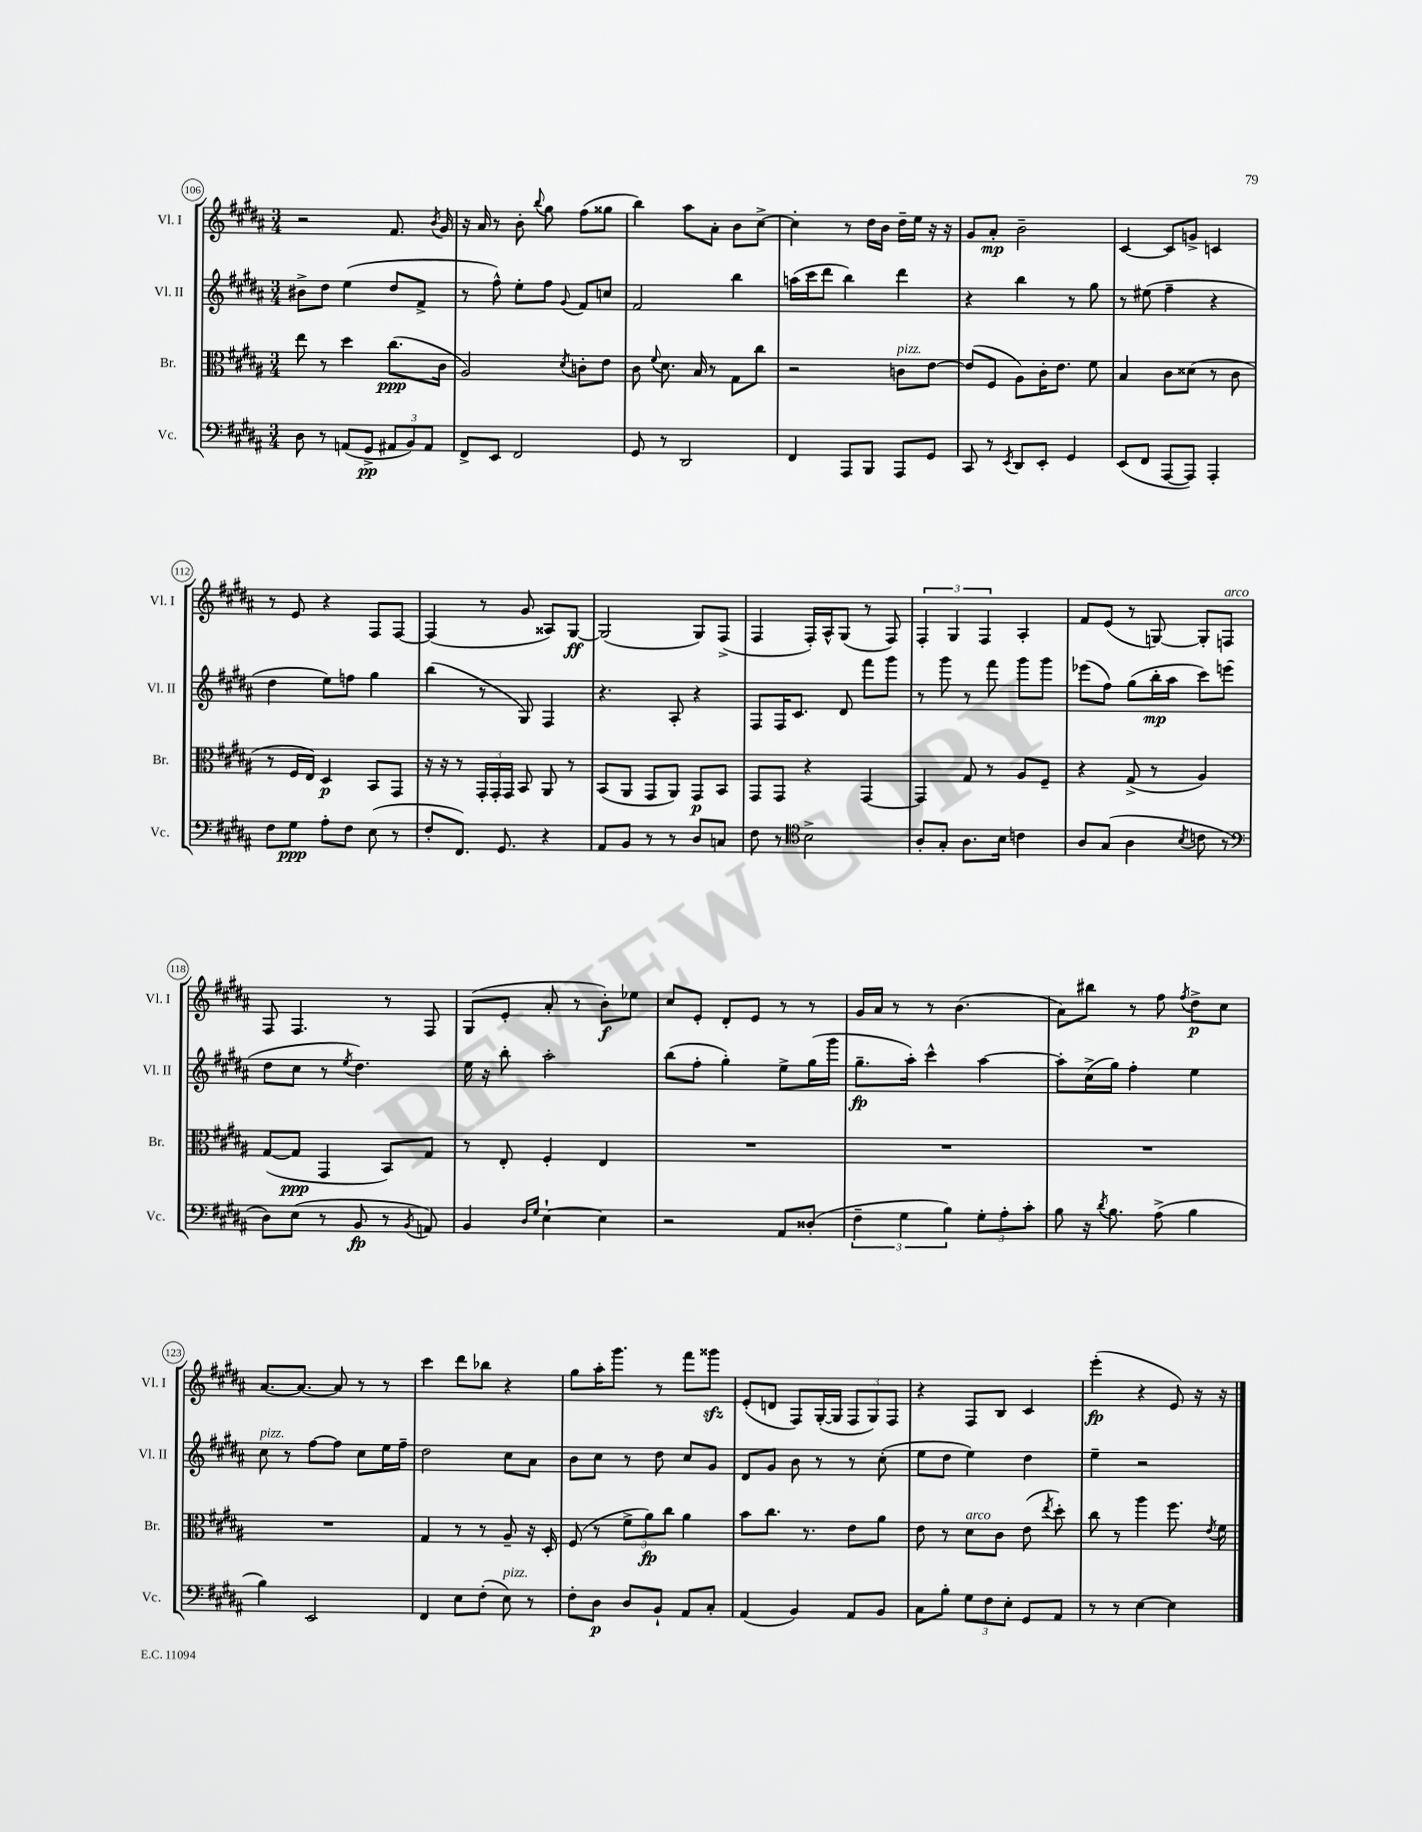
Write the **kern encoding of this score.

**kern	**dynam	**kern	**dynam	**kern	**dynam	**kern	**dynam
*part4	*part4	*part3	*part3	*part2	*part2	*part1	*part1
*staff4	*staff4	*staff3	*staff3	*staff2	*staff2	*staff1	*staff1
*I"Vc.	*	*I"Br.	*	*I"Vl. II	*	*I"Vl. I	*
*I'Vc.	*	*I'Br.	*	*I'Vl. II	*	*I'Vl. I	*
*clefF4	*	*clefC3	*	*clefG2	*	*clefG2	*
*k[f#c#g#d#a#]	*	*k[f#c#g#d#a#]	*	*k[f#c#g#d#a#]	*	*k[f#c#g#d#a#]	*
*M3/4	*	*M3/4	*	*M3/4	*	*M3/4	*
=106	=106	=106	=106	=106	=106	=106	=106
8D#\	.	8ee\	.	8b#X^\L	.	2r	.
8r	.	8r	.	8dd#\J	.	.	.
(8AAn/L	.	4dd#\	.	(4ee\	.	.	.
8GG#^/J	pp	.	.	.	.	.	.
12AA#X/L	.	(8.cc#\L	ppp	8dd#/L	.	8.f#/	.
12BB/)	.	.	.	.	.	.	.
.	.	.	.	8f#^/J	.	.	.
12AA#/J	.	.	.	.	.	.	.
.	.	.	.	.	.	8qb/	.
.	.	16c#\Jk	.	.	.	16g#/	.
=107	=107	=107	=107	=107	=107	=107	=107
8FF#^/L	.	2A#/)	.	8r	.	16r	.
.	.	.	.	.	.	16a#/	.
8EE/J	.	.	.	8ff#^^\)	.	8r	.
2FF#/	.	.	.	8ee'\L	.	8b'\	.
.	.	.	.	.	.	8qqbb/	.
.	.	.	.	8ff#\J	.	8gg#\	.
.	.	8qd#/	.	8qqg#/	.	.	.
.	.	8cn'\L	.	8f#/L	.	(8ff#\L	.
.	.	8e\J	.	8ccn/J	.	8gg##X\J	.
=108	=108	=108	=108	=108	=108	=108	=108
8GG#/	.	8c#\	.	2f#/	.	4bb\)	.
.	.	8qqf#/	.	.	.	.	.
8r	.	8.d#\	.	.	.	.	.
2DD#/	.	.	.	.	.	8aa#\L	.
.	.	16B/	.	.	.	.	.
.	.	8r	.	.	.	8a#'\J	.
.	.	8G#\L	.	4bb\	.	8b\L	.
.	.	8cc#\J	.	.	.	[8cc#^\J	.
=109	=109	=109	=109	=109	=109	=109	=109
4FF#/	.	2r	.	(16aan\LL	.	4cc#'\]	.
.	.	.	.	16ccc#\J	.	.	.
.	.	.	.	8ddd#\J	.	.	.
8AAA#/L	.	.	.	4bb\)	.	8r	.
8BBB/J	.	.	.	.	.	16dd#\LL	.
.	.	.	.	.	.	16b\JJ	.
!	!	!LO:TX:a:i:t=pizz.	!	!	!	!	!
8AAA#/L	.	8cn\L	.	4ddd#\	.	16dd#~\LL	.
.	.	.	.	.	.	16ee\JJ	.
8GG#/J	.	[8e\J	.	.	.	16r	.
.	.	.	.	.	.	16r	.
=110	=110	=110	=110	=110	=110	=110	=110
8CC#/	.	(8e/L]	.	4r	.	8g#/L	.
8r	.	8F#/J	.	.	.	8a#'/J	mp
8qEE/	.	.	.	.	.	.	.
8DD#/L	.	8A#\L)	.	4bb\	.	2b~\	.
8EE'/J	.	16c#'\K	.	.	.	.	.
.	.	8.e\J	.	.	.	.	.
4GG#/	.	.	.	8r	.	.	.
.	.	8f#\	.	8gg#\	.	.	.
=111	=111	=111	=111	=111	=111	=111	=111
(8EE/L	.	4B/	.	8r	.	[4c#/	.
8FF#/J	.	.	.	(8ee#X\	.	.	.
[8AAA#/L	.	8c#\L	.	4ff#~\	.	8c#/L]	.
8AAA#/J])	.	(8d##X\J	.	.	.	8gn^/J	.
4AAA#'/	.	8r	.	4r	.	4cn/	.
.	.	8c#\	.	.	.	.	.
!!LO:LB:g=z
=112	=112	=112	=112	=112	=112	=112	=112
8F#\L	.	8r	.	4dd#\	.	8r	.
8G#\J	ppp	16F#/LL	.	.	.	8e/	.
.	.	16E/JJ)	.	.	.	.	.
8A#'\L	.	4D#/	p	8ee\L)	.	4r	.
8F#\J	.	.	.	8ffn\J	.	.	.
(8E\	.	8BB/L	.	4gg#\	.	8F#/L	.
8r	.	8GG#/J	.	.	.	[8F#/J	.
=113	=113	=113	=113	=113	=113	=113	=113
8F#'/L	.	16r	.	(4bb\	.	(4F#/]	.
.	.	16r	.	.	.	.	.
8.FF#/J)	.	8r	.	.	.	.	.
.	.	24GG#'/LL	.	8r	.	8r	.
.	.	24GG#'/	.	.	.	.	.
8.GG#/	.	.	.	.	.	.	.
.	.	24GG#/JJ	.	.	.	.	.
.	.	8BB/	.	8G#/)	.	8g#/	.
4r	.	8AA#/	.	4F#/	.	8A##X/L)	.
.	.	8r	.	.	.	[8G#/J	ff
=114	=114	=114	=114	=114	=114	=114	=114
8AA#/L	.	(8BB/L	.	4.r	.	(2G#/]	.
8BB/J	.	8AA#/J	.	.	.	.	.
8r	.	8GG#/L	.	.	.	.	.
8r	.	8AA#/J)	.	8A#'/	.	.	.
8D#/L	.	8GG#/L	p	4r	.	8G#/L)	.
8Cn/J	.	8BB/J	.	.	.	(8F#^/J	.
=115	=115	=115	=115	=115	=115	=115	=115
8F#\	.	8GG#/L	.	8F#/L	.	4F#/	.
8r	.	8GG#/J	.	16F#/K	.	.	.
.	.	.	.	8.c#/J	.	.	.
*clefC4	*	*	*	*	*	*	*
2B^\	.	4r	.	.	.	16F#'/LL)	.
.	.	.	.	.	.	16A#^^/J	.
.	.	.	.	8d#/	.	(8G#/J	.
.	.	[4GG#/	.	8fff#\L	.	8r	.
.	.	.	.	8ggg#\J	.	8F#/)	.
=116	=116	=116	=116	=116	=116	=116	=116
8A#'/L	.	4GG#/]	.	8r	.	6F#'/	.
8G#'/J	.	.	.	8ggg#\	.	.	.
.	.	.	.	.	.	6G#/	.
8.A#\L	.	8G#/	.	8r	.	.	.
.	.	.	.	.	.	6F#/	.
.	.	8r	.	8fff#\	.	.	.
16B\Jk	.	.	.	.	.	.	.
4cn\	.	8A#/L	.	8ggg#\L	.	4A#'/	.
.	.	8F#~/J	.	8ggg#\J	.	.	.
=117	=117	=117	=117	=117	=117	=117	=117
8A#/L	.	4r	.	(8eee-X\L	.	8f#/L	.
(8G#/J	.	.	.	8ff#\J)	.	(8e/J	.
4A#\	.	(8G#^/	.	(8gg#\L	.	8r	.
.	.	8r	.	16bb'\L	mp	[8Gn/)	.
.	.	.	.	16aa#\JJ	.	.	.
8qB/	.	.	.	.	.	.	.
8cn\	.	4A#/)	.	8ccc#\L)	.	8G'/L]	.
!	!	!	!	!	!	!LO:TX:a:i:t=arco	!
8r	.	.	.	(8eeen\J	.	8Fn/J	.
!!LO:LB:g=z
=118	=118	=118	=118	=118	=118	=118	=118
*clefF4	*	*	*	*	*	*	*
8D#\L)	.	([8G#/L	.	8dd#\L	.	8F#/	.
(8E\J	.	8G#/J]	ppp	8cc#\J	.	4.F#/	.
8r	.	4GG#/	.	8r	.	.	.
.	.	.	.	8qee/	.	.	.
8BB/	fp	.	.	4.dd#\)	.	.	.
8r	.	8BB/L)	.	.	.	8r	.
8qBB/	.	.	.	.	.	.	.
8AAn/)	.	8G#/J	.	.	.	8F#/	.
=119	=119	=119	=119	=119	=119	=119	=119
4BB/	.	8r	.	16ee\	.	(8G#/L	.
.	.	.	.	16r	.	.	.
.	.	8E'/	.	8bb'\	.	8e'/J	.
16qqD#/LL	.	.	.	.	.	.	.
16qqG#/JJ	.	.	.	.	.	.	.
[4E`\	.	4F#'/	.	2aa#'\	.	8a#'/	.
.	.	.	.	.	.	8r	.
4E\]	.	4E/	.	.	.	8b'\L)	f
.	.	.	.	.	.	8ee-X\J	.
=120	=120	=120	=120	=120	=120	=120	=120
2r	.	2.r	.	(8bb\L	.	8cc#/L	.
.	.	.	.	8ff#'\J	.	8e'/J	.
.	.	.	.	4gg#'\)	.	8d#'/L	.
.	.	.	.	.	.	8e/J	.
8AA#/L	.	.	.	8ee^\L	.	8r	.
(8D##X'/J	.	.	.	(16gg#\L	.	8r	.
.	.	.	.	16ggg#\JJ	.	.	.
=121	=121	=121	=121	=121	=121	=121	=121
6F#~\	.	2.r	.	8.gg#~\L	fp	16g#/LL	.
.	.	.	.	.	.	16a#/JJ	.
.	.	.	.	.	.	8r	.
6G#\	.	.	.	.	.	.	.
.	.	.	.	16aa#'\Jk)	.	.	.
.	.	.	.	4ccc#^^\	.	8r	.
6B\)	.	.	.	.	.	.	.
.	.	.	.	.	.	(4.b\	.
12G#'\L	.	.	.	[4aa#\	.	.	.
12A#'\	.	.	.	.	.	.	.
12c#'\J	.	.	.	.	.	.	.
=122	=122	=122	=122	=122	=122	=122	=122
8B\	.	2.r	.	8aa#'\L]	.	8a#\L)	.
16r	.	.	.	(16cc#^\L	.	8bb#X\J	.
8qd#/	.	.	.	.	.	.	.
8.B\	.	.	.	16gg#\JJ)	.	.	.
.	.	.	.	4ff#'\	.	8r	.
(8A#^\	.	.	.	.	.	8ff#\	.
.	.	.	.	.	.	8qff#/	.
4B\	.	.	.	4ee\	.	8dd#^\L	p
.	.	.	.	.	.	8cc#\J	.
!!LO:LB:g=z
=123	=123	=123	=123	=123	=123	=123	=123
!	!	!	!	!LO:TX:a:i:t=pizz.	!	!	!
4B\)	.	2.r	.	8cc#\	.	[8.a#/L	.
.	.	.	.	8r	.	.	.
.	.	.	.	.	.	8.a#/J_	.
2EE/	.	.	.	[8ff#\L	.	.	.
.	.	.	.	8ff#\J]	.	8a#/]	.
.	.	.	.	8cc#\L	.	8r	.
.	.	.	.	16ee\L	.	8r	.
.	.	.	.	16ff#~\JJ	.	.	.
=124	=124	=124	=124	=124	=124	=124	=124
4FF#/	.	4G#/	.	2dd#\	.	4ccc#\	.
8E\L	.	8r	.	.	.	8ddd#\L	.
(8F#'\J	.	8r	.	.	.	8bb-X\J	.
!LO:TX:a:i:t=pizz.	!	!	!	!	!	!	!
8E\)	.	8A#~/	.	8cc#\L	.	4r	.
8r	.	16r	.	8a#\J	.	.	.
.	.	16D#'/	.	.	.	.	.
=125	=125	=125	=125	=125	=125	=125	=125
8F#'\L	.	(8F#/	.	8b\L	.	8gg#\L	.
8D#\J	p	8r	.	8cc#\J	.	16aa#'\K	.
.	.	.	.	.	.	8.ggg#\J	.
8D#/L	.	12f#^\L	.	8r	.	.	.
.	.	12a#\)	fp	.	.	.	.
8BB`/J	.	.	.	8dd#\	.	8r	.
.	.	12cc#\J	.	.	.	.	.
8AA#/L	.	4a#\	.	8cc#/L	.	8fff#\L	.
8C#'/J	.	.	.	8g#/J	.	8ggg##Xzz\J	.
=126	=126	=126	=126	=126	=126	=126	=126
(4AA#/	.	8b\L	.	8d#/L	.	(8e'/L	.
.	.	8.cc#\J	.	8g#/J	.	8dn/J	.
4BB/)	.	.	.	8b\	.	8F#/L)	.
.	.	8.r	.	.	.	.	.
.	.	.	.	8r	.	([16G#'/L	.
.	.	.	.	.	.	16G#/JJ]	.
8AA#/L	.	8e\L	.	8r	.	12F#/L	.
.	.	.	.	.	.	12G#/)	.
8BB/J	.	8a#\J	.	(8cc#'\	.	.	.
.	.	.	.	.	.	12F#/J	.
=127	=127	=127	=127	=127	=127	=127	=127
8C#\L	.	8e\	.	8ee\L	.	4r	.
8B'\J	.	8r	.	8dd#\J	.	.	.
!	!	!LO:TX:a:i:t=arco	!	!	!	!	!
12G#\L	.	8d#\L	.	4ee\)	.	8F#/L	.
12F#\	.	.	.	.	.	.	.
.	.	8c#\J	.	.	.	8B/J	.
12E'\J	.	.	.	.	.	.	.
8GG#/L	.	(8e\	.	4dd#\	.	4c#/	.
.	.	8qee/	.	.	.	.	.
8AA#/J	.	8dd#'\)	.	.	.	.	.
=128	=128	=128	=128	=128	=128	=128	=128
8r	.	8cc#\	.	4ee~\	.	(4eee'\	fp
8r	.	8r	.	.	.	.	.
[4E\	.	4aa#\	.	2r	.	4r	.
4E\]	.	8.ff#\	.	.	.	8e/)	.
.	.	.	.	.	.	16r	.
.	.	8qe/	.	.	.	.	.
.	.	16f#\	.	.	.	16r	.
==	==	==	==	==	==	==	==
*-	*-	*-	*-	*-	*-	*-	*-
